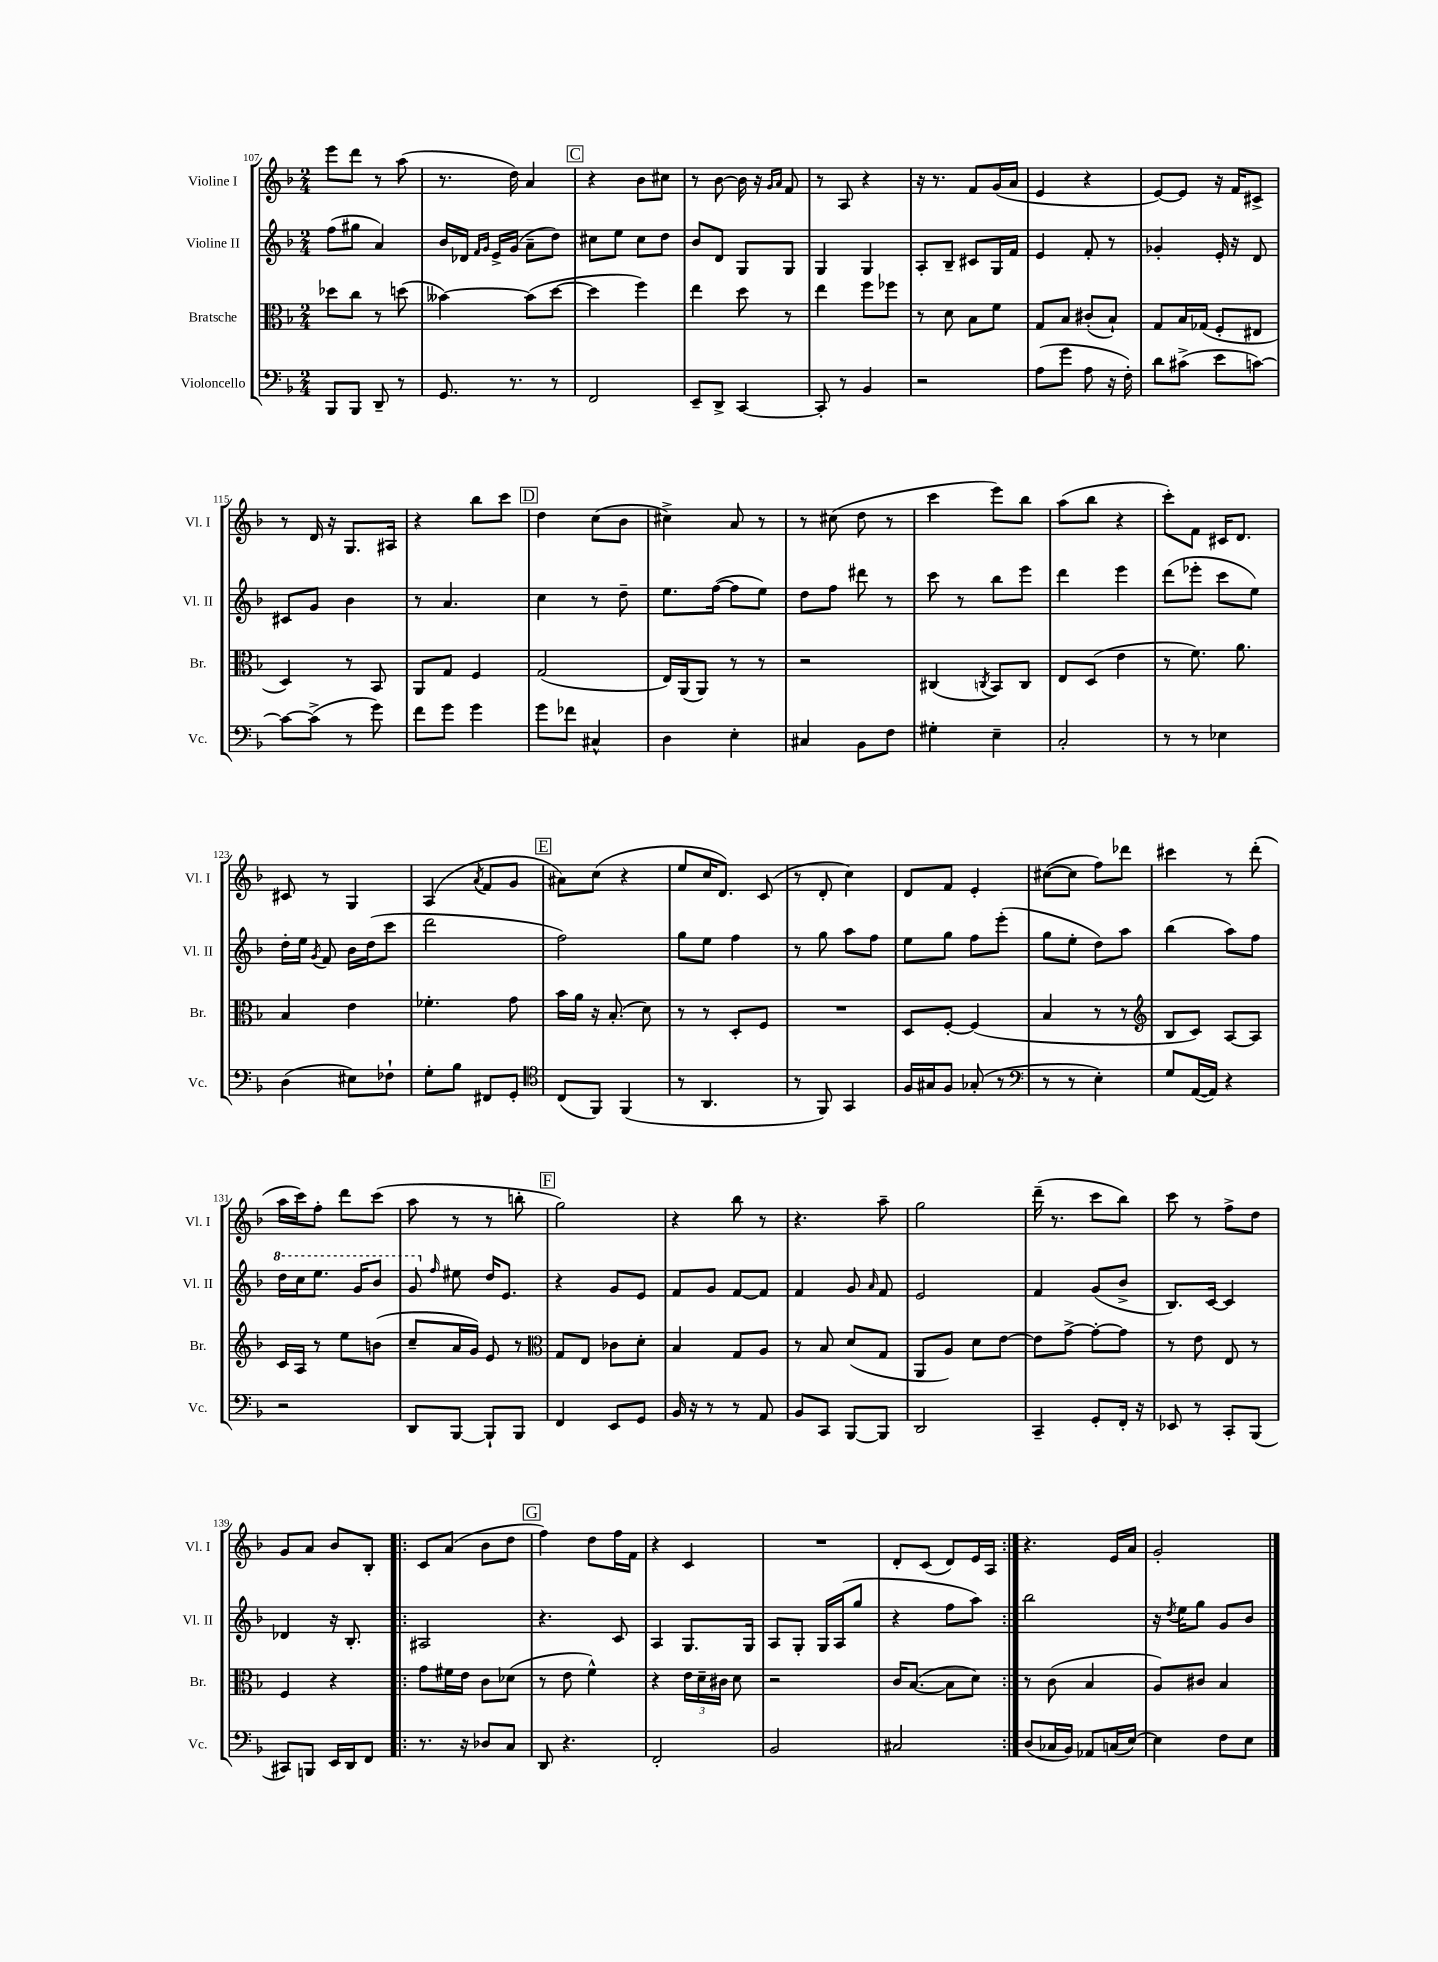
<<
\new StaffGroup <<
\new Staff = "s0" \with { instrumentName = "Violine I" shortInstrumentName = "Vl. I" } {
    \clef treble \key f \major \numericTimeSignature \time 2/4
    \autoBeamOff e'''8[ d'''8] r8 a''8( |
    r8. d''16) a'4 |
    \mark \markup { \box "C" } r4 bes'8[ cis''8] |
    r8 bes'8~ bes'16 r16 \grace { g'16[ a'16] } f'8 |
    r8 a8 r4 |
    r16 r8. f'8[ g'16( a'16] |
    e'4 r4 |
    e'8[~) e'8] r16 f'16[ cis'8]-> |
    r8 d'16 r16 g8.[ ais16] |
    r4 bes''8[ c'''8] |
    \mark \markup { \box "D" } d''4 c''8[( bes'8] |
    cis''4->) a'8 r8 |
    r8 cis''8( d''8 r8 |
    c'''4 e'''8[) bes''8] |
    a''8[( bes''8] r4 |
    c'''8[-.) f'8] cis'16[ d'8.] |
    cis'8 r8 g4 |
    a4( \acciaccatura { a'8 } f'8[ g'8] |
    \mark \markup { \box "E" } ais'8[) c''8]( r4 |
    e''8[ c''16 d'8.]) c'8( |
    r8 d'8-. c''4) |
    d'8[ f'8] e'4-. |
    cis''8[~( cis''8] f''8[) des'''8] |
    cis'''4 r8 d'''8-.( |
    a''16[ c'''16) f''8]-. d'''8[ c'''8]( |
    a''8 r8 r8 b''8-. |
    \mark \markup { \box "F" } g''2) |
    r4 bes''8 r8 |
    r4. a''8-- |
    g''2 |
    d'''16--( r8. c'''8[ bes''8]) |
    c'''8 r8 f''8[-> d''8] |
    g'8[ a'8] bes'8[ bes8]-. |
    \repeat volta 2 { c'8[ a'8]( bes'8[ d''8] |
    \mark \markup { \box "G" } f''4) d''8[ f''16 f'16] |
    r4 c'4 |
    R2 |
    d'8[-. c'8]( d'8[) e'16 a16] | }
    r4. e'16[ a'16] |
    g'2-. \bar "|." |
}
\new Staff = "s1" \with { instrumentName = "Violine II" shortInstrumentName = "Vl. II" } {
    \clef treble \key f \major \numericTimeSignature \time 2/4
    \autoBeamOff f''8[( gis''8] a'4) |
    bes'16[ des'16] \grace { f'16[ g'16] } e'16[-> g'16]( a'8[-- d''8]) |
    \mark \markup { \box "C" } cis''8[ e''8] cis''8[ d''8] |
    bes'8[ d'8] g8[ g8] |
    g4 g4 |
    a8[-. bes8]-- cis'8[ g16 f'16] |
    e'4 f'8-. r8 |
    ges'4-. e'16-. r16 d'8 |
    cis'8[ g'8] bes'4 |
    r8 a'4. |
    \mark \markup { \box "D" } c''4 r8 d''8-- |
    e''8.[ f''16]~( f''8[ e''8]) |
    d''8[ f''8] dis'''8 r8 |
    c'''8 r8 bes''8[ e'''8] |
    d'''4 e'''4 |
    d'''8[( ees'''8]-. c'''8[ e''8]) |
    d''16[-. e''16] \acciaccatura { g'8 } f'8 bes'16[ d''16( c'''8] |
    d'''2 |
    \mark \markup { \box "E" } f''2) |
    g''8[ e''8] f''4 |
    r8 g''8 a''8[ f''8] |
    e''8[ g''8] f''8[ e'''8]-.( |
    g''8[ e''8]-. d''8[) a''8] |
    bes''4( a''8[) f''8] |
    \ottava #1 d'''16[ c'''16 e'''8.] g''16[ bes''8] |
    g''8 \ottava #0 \grace { f''16 } eis''8 d''16[ e'8.] |
    \mark \markup { \box "F" } r4 g'8[ e'8] |
    f'8[ g'8] f'8[~ f'8] |
    f'4 g'8 \grace { a'16 } f'8 |
    e'2 |
    f'4 g'8[( bes'8]-> |
    bes8.[) c'16]~ c'4 |
    des'4 r16 bes8.-. |
    \repeat volta 2 { ais2 |
    \mark \markup { \box "G" } r4. c'8 |
    a4 g8.[ g16] |
    a8[ g8]-. g16[ a16( g''8] |
    r4 f''8[ a''8]) | }
    bes''2 |
    r16 \acciaccatura { d''8 } e''16[ g''8] g'8[ bes'8] \bar "|." |
}
\new Staff = "s2" \with { instrumentName = "Bratsche" shortInstrumentName = "Br." } {
    \clef alto \key f \major \numericTimeSignature \time 2/4
    \autoBeamOff des''8[ c''8] r8 d''8( |
    beses'4~) beses'8[( d''8]~ |
    \mark \markup { \box "C" } d''4 f''4) |
    e''4 d''8 r8 |
    e''4 f''8[ fes''8] |
    r8 d'8 bes8[ f'8] |
    g8[ bes8] cis'8[-.( bes8]-!) |
    g8[ bes16 ges16]( f8[-. eis8] |
    d4) r8 bes,8 |
    a,8[ g8] f4 |
    \mark \markup { \box "D" } g2( |
    e16[) a,16( a,8]) r8 r8 |
    r2 |
    cis4( \acciaccatura { c8 } bes,8[) c8] |
    e8[ d8]( e'4 |
    r8 f'8.) a'8. |
    bes4 e'4 |
    fes'4.-. g'8 |
    \mark \markup { \box "E" } bes'16[ a'16] r16 bes8.-.( d'8) |
    r8 r8 d8[-. f8] |
    R2 |
    d8[ f8]~-. f4( |
    bes4 r8 r8 |
    \clef treble bes8[ c'8]) a8[~ a8] |
    c'16[ a16] r8 e''8[ b'8]( |
    c''8[-- a'16 g'16]) e'8 r8 |
    \mark \markup { \box "F" } \clef alto g8[ e8] ces'8[ d'8]-. |
    bes4 g8[ a8] |
    r8 bes8 d'8[( g8] |
    a,8[ a8]) d'8[ e'8]~ |
    e'8[ g'8]~-> g'8[~-. g'8] |
    r8 e'8 e8 r8 |
    f4 r4 |
    \repeat volta 2 { g'8[ fis'16 e'16] c'8[ des'8]( |
    \mark \markup { \box "G" } r8 e'8 f'4-^) |
    r4 \tuplet 3/2 { e'16[ d'16-- cis'16] } d'8 |
    r2 |
    c'16[ bes8.]~( bes8[ d'8]) | }
    r8 c'8( bes4 |
    a8[) cis'8] bes4 \bar "|." |
}
\new Staff = "s3" \with { instrumentName = "Violoncello" shortInstrumentName = "Vc." } {
    \clef bass \key f \major \numericTimeSignature \time 2/4
    \autoBeamOff bes,,8[ bes,,8] d,8-- r8 |
    g,8. r8. r8 |
    \mark \markup { \box "C" } f,2 |
    e,8[-- d,8]-> c,4~ |
    c,8-. r8 bes,4 |
    r2 |
    a8[( g'8] a8 r16 f16-.) |
    d'8[ cis'8]->( e'8[ c'8]~) |
    c'8[~ c'8]->( r8 g'8) |
    f'8[ g'8] g'4 |
    \mark \markup { \box "D" } g'8[ fes'8] cis4-^ |
    d4 e4-. |
    cis4 bes,8[ f8] |
    gis4-. e4-- |
    c2-. |
    r8 r8 ees4 |
    d4( eis8[) fes8]-! |
    g8[-. bes8] fis,8[ g,8]-. |
    \mark \markup { \box "E" } \clef tenor c8[( f,8]) f,4( |
    r8 a,4. |
    r8 f,8) g,4 |
    f16[ gis16 f8] ges8-.( r8 |
    \clef bass r8 r8 e4-.) |
    g8[ a,16~( a,16]) r4 |
    r2 |
    d,8[ bes,,8]~ bes,,8[-! bes,,8] |
    \mark \markup { \box "F" } f,4 e,8[ g,8] |
    bes,16 r16 r8 r8 a,8 |
    bes,8[ c,8] bes,,8[~ bes,,8] |
    d,2 |
    c,4-- g,8[-. f,16]-. r16 |
    ees,8 r8 c,8[-. bes,,8]( |
    cis,8[) b,,8] e,16[ d,16 f,8] |
    \repeat volta 2 { r8. r16 des8[ c8] |
    \mark \markup { \box "G" } d,8 r4. |
    f,2-. |
    bes,2 |
    cis2 | }
    d8[( ces16 bes,16]) aes,8[ c16( e16]~) |
    e4 f8[ e8] \bar "|." |
}
>>
>>
\layout { \context { \Score currentBarNumber = #107 } }
